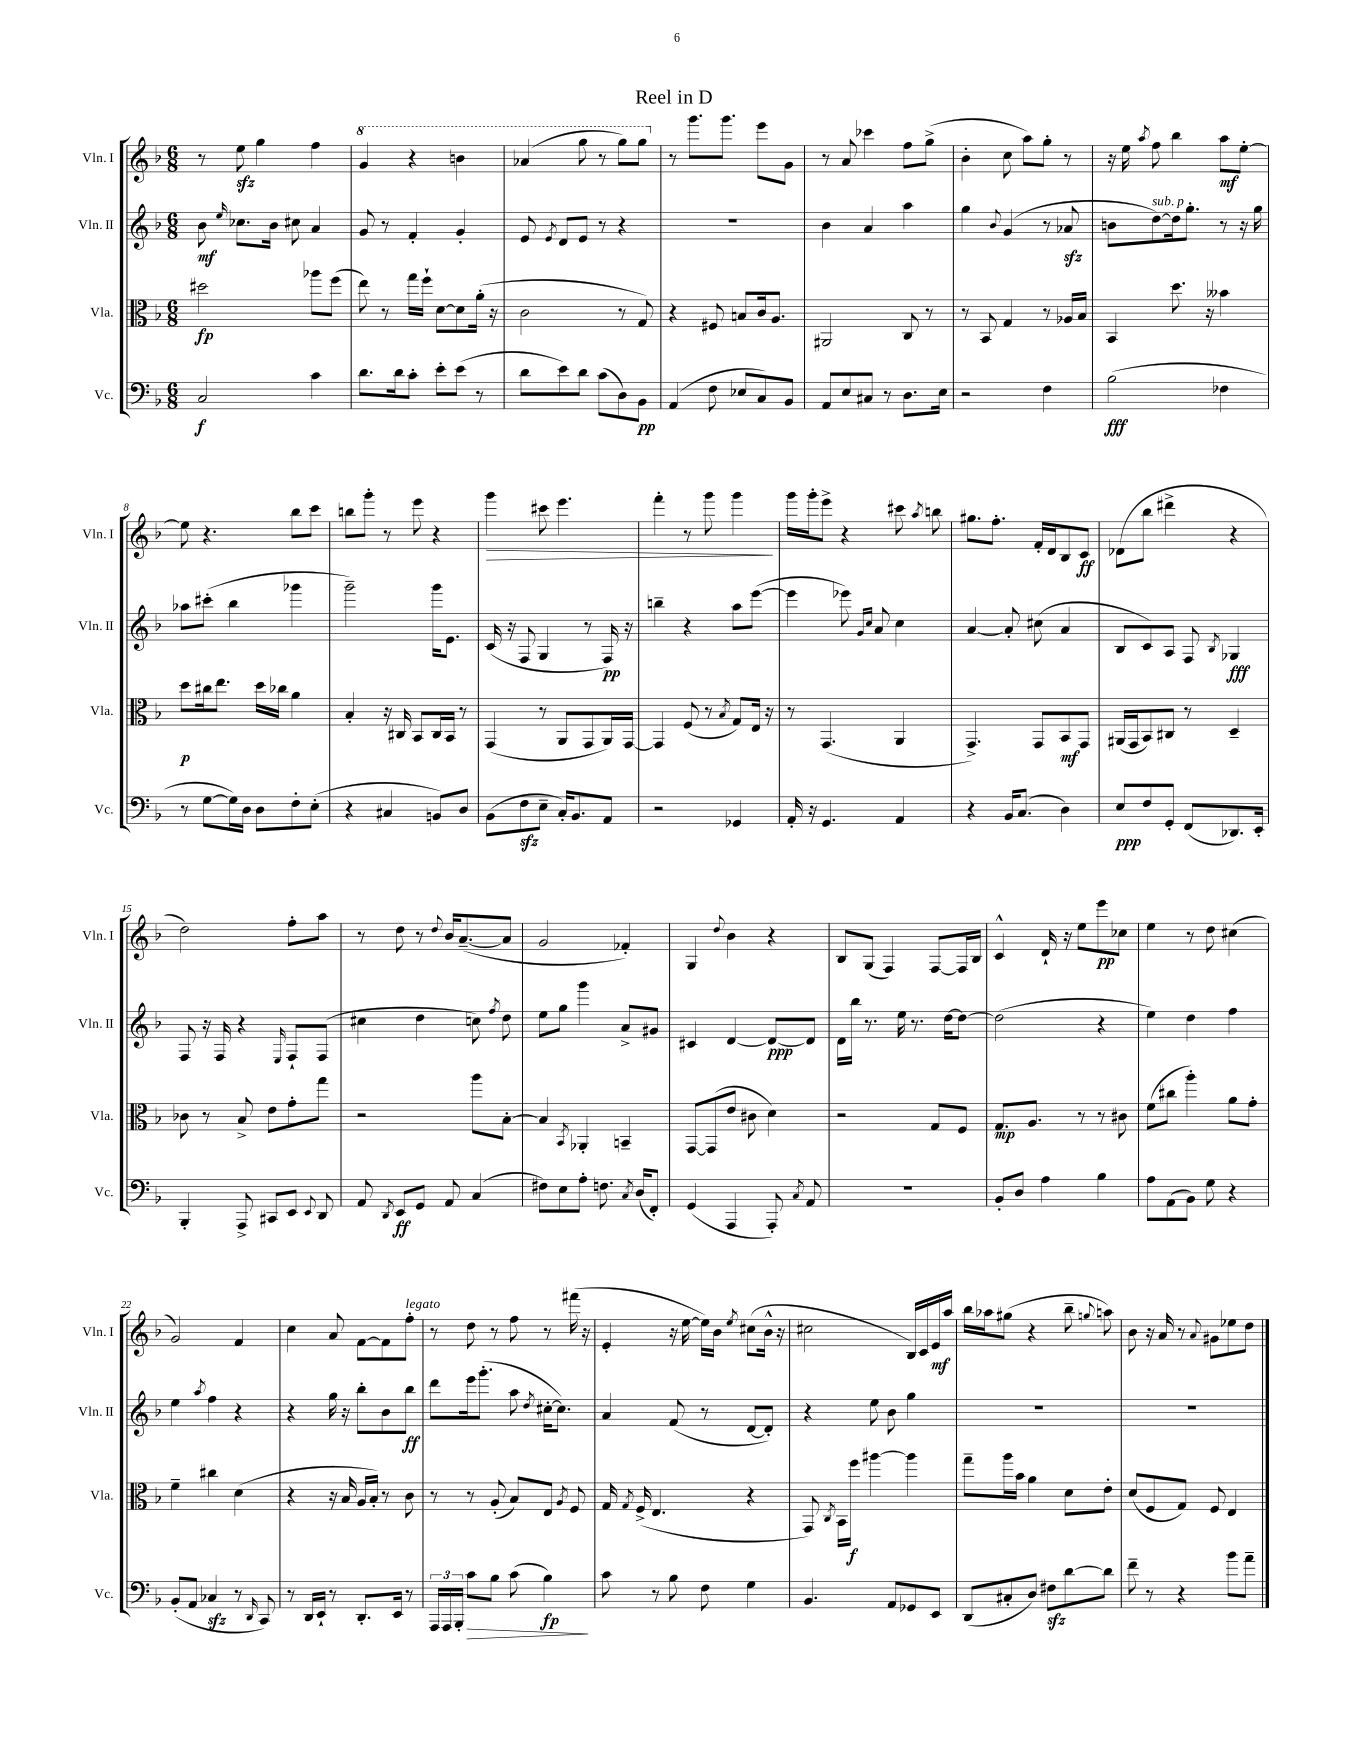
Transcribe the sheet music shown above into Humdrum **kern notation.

**kern	**kern	**kern	**kern
*staff4	*staff3	*staff2	*staff1
*clefF4	*clefC3	*clefG2	*clefG2
*k[b-]	*k[b-]	*k[b-]	*k[b-]
*M6/8	*M6/8	*M6/8	*M6/8
2C/	2dd#\	8b-\	8r
.	.	16qqee/	.
.	.	8.cc-\L	8ee\
.	.	.	4gg\
.	.	16b-\Jk	.
.	.	8cc#\	.
4c\	8aa-\L	4a/	4ff\
.	(8ff\J	.	.
=	=	=	=
8.d\L	8ee\)	8g/	4gg/
.	8r	8r	.
16d\k	.	.	.
8c'\J	16gg\LL	4f'/	4r
.	16ff`\JJ	.	.
8e'\L	[8d\L	.	.
(8e\J	8d\]	4g'/	4bb\
8r	(16a'\Jk	.	.
.	16r	.	.
=	=	=	=
8d\L	2c\	8e/	(4aa-/
.	.	8qe/	.
8e\)	.	8d/L	.
8d\J	.	8e/J	8ggg\
(8c\L	.	8r	8r
8D\)	8r	4r	8ggg\L)
8BB-\J	8G/)	.	8ggg\J
=	=	=	=
(4AA/	4r	2.r	8r
.	.	.	8.ggg\L
8F\	8F#/	.	.
.	.	.	8.ggg\J
8E-/L	8B/L	.	.
8C/)	16c/k	.	8eee\L
.	8.A/J	.	.
8BB-/J	.	.	8g\J
=	=	=	=
8AA/L	2AA#/	4b-\	8r
8E/	.	.	8a/
8C#/J	.	4a/	4ccc-\
8r	.	.	.
8.D\L	8C/	4aa\	8ff\L
.	8r	.	(8gg^\J
16E\Jk	.	.	.
=	=	=	=
2r	8r	4gg\	4b-'\
.	8BB-/	.	.
.	.	8qqb-/	.
.	4G/	(4g/	8cc\
.	.	.	8aa\L)
4F\	8r	8r	8gg'\J
.	16A-/LL	8a-/	8r
.	16B-/JJ	.	.
=	=	=	=
(2B-\	4BB-/	8b\L	16r
.	.	.	16ee\
.	.	.	8qaa/
.	.	[8dd\)	8ff\
.	8.dd\	16dd\]k	4bb-\
.	.	8.gg'\J	.
.	16r	.	.
4F-\	4b--\	8r	8aa\L
.	.	16r	[8ee'\J
.	.	16gg\	.
=	=	=	=
8r	8dd\L	8aa-\L	8ee\]
[8G\L	16cc#\k	(8ccc#'\J	4.r
.	8.ee\J	.	.
16G\]L)	.	4bb-\	.
16D\JJ	.	.	.
8D\L	16dd\LL	.	.
.	16cc-\JJ	.	.
8F'\	4a\	4ggg-\	8bb-\L
(8E'\J	.	.	8ccc\J
=	=	=	=
4r	4B-'/	2ggg~\)	8bb\L
.	.	.	8ggg'\J
4C#/	16r	.	8r
.	16C#/	.	.
.	8BB-/L	.	8eee\
8BB/L)	16C#/L	16ggg\LK	4r
.	16BB-/JJ	8.e\J	.
8D/J	8r	.	.
=	=	=	=
(8BB-\L	(4GG/	(16c/	4ggg\
.	.	16r	.
8F\	.	8F/	.
8E~\J	8r	4G/	8ccc#\
16C'/LK)	8AA/L	.	4.eee\
8.BB-/	.	.	.
.	8GG/	8r	.
8AA/J	16AA/L)	16F/)	.
.	[16GG/JJ	16r	.
=	=	=	=
2r	4GG/]	4bb~\	4fff'\
.	(8F/	4r	8r
.	8r	.	8ggg\
.	8qB-/	.	.
4GG-/	8G/L)	8aa\L	4ggg\
.	16E/Jk	([8eee\J	.
.	16r	.	.
=	=	=	=
16AA'/	8r	4eee\]	16ggg\LL
16r	.	.	16ggg'\J
4.GG/	(4.GG/	.	8eee^\J
.	.	8eee-\)	4r
.	.	16qqg/LL	.
.	.	16qqcc/JJ	.
.	.	8a/	.
4AA/	4AA/	4cc\	8ccc#\
.	.	.	8qaa/
.	.	.	8bb\
=	=	=	=
4r	4.GG^/)	[4a/	8.gg#\L
.	.	.	8.ff'\J
16BB-/LK	.	8a'/]	.
(8.C/J	.	.	.
.	8GG/L	(8cc#\	16f'/LL
.	.	.	16d/J
4D\)	8BB-/	4a/	8B-/
.	8GG/J	.	8c/J
=	=	=	=
8E/L	(16AA#/LL	8B-/L	(8d-\L
.	16GG/J	.	.
8F/	8BB-/)	8c/)	8bb-\J
8GG'/J	8C#/J	8A/J	4ddd#^\
(8FF/L	8r	8F/	.
.	.	8qB-/	.
8.DD-/)	4D~/	4G-/	4r
16EE'/Jk	.	.	.
=	=	=	=
4BBB-'/	8c-\	8F/	2dd\)
.	8r	16r	.
.	.	16F/	.
8AAA^/	8B-^/	4r	.
8CC#/L	8e\L	.	.
.	.	16qqE/	.
8EE/J	8g'\	8F`/L	8ff'\L
8qqEE/	.	.	.
8DD/	8gg\J	(8F/J	8aa\J
=	=	=	=
8AA/	2r	4cc#\	8r
8qDD/	.	.	.
8EE/L	.	.	8dd\
8GG/J	.	4dd\	8r
.	.	.	8qqdd/
8AA/	.	.	16b-/LK
.	.	.	([8.a~/
(4C/	8aa\L	8cc\)	.
.	.	8qff/	.
.	[8B-'\J	8dd\	8a/]J
=	=	=	=
8F#\L)	4B-/]	8ee\L	2g/
8E\	.	8gg\J	.
.	8qBB-/	.	.
8A'\J	4AA-'/	4ggg\	.
8.F\	.	.	.
.	4BB~/	8a^/L	4f-'/)
8qC/	.	.	.
(16D/LK	.	.	.
8FF'/J)	.	8g#/J	.
=	=	=	=
(4GG/	[8GG/L	4c#/	4G/
.	(8GG/]	.	.
.	.	.	8qqdd/
4AAA/	8e/J	[4d/	4b-\
.	8c#\	.	.
8AAA'/)	4d\)	8d/_L	4r
8qC/	.	.	.
8AA/	.	8d/]J	.
=	=	=	=
2.r	2r	16d\LL	8B-/L
.	.	16bb-\JJ	.
.	.	8.r	(8G/J
.	.	.	4F/)
.	.	16ee\	.
.	.	8.r	.
.	8G/L	.	[8F/L
.	.	[16dd\LK	.
.	8F/J	8dd\_J	16F/]L
.	.	.	16B-/JJ
=	=	=	=
8BB-'/L	8.G/L	(2dd\]	4c^^/
8D/J	.	.	.
.	8.A/J	.	.
4A\	.	.	16d`/
.	.	.	16r
.	8r	.	8ee\L
4B-\	8r	4r	8eee\
.	8c#\	.	8cc-\J
=	=	=	=
8A\L	(8f\L	4ee\)	4ee\
(8AA\	8cc#\J	.	.
8BB-\J)	4aa'\)	4dd\	8r
8G\	.	.	8dd\
4r	8a\L	4ff\	(4cc#\
.	8g'\J	.	.
=	=	=	=
(8BB-'/L	4f~\	4ee\	2g/)
8AA/J	.	.	.
.	.	8qaa/	.
4C-/	4cc#\	4ff\	.
8r	(4d\	4r	4f/
16qqDD/	.	.	.
8CC/)	.	.	.
=	=	=	=
8r	4r	4r	4cc\
16DD/LL	.	.	.
16EE`/JJ	.	.	.
8r	16r	16gg\	8a/
.	16B-/	16r	.
8.DD'/L	16A/LL	8bb-'\L	[8f\L
.	16B-'/JJ)	.	.
.	8r	8b-\	8f\]
16EE/Jk	.	.	.
8r	8c\	8bb-\J	8ff'\J
=	=	=	=
24AAA/LL	8r	8ddd\L	8r
24AAA/	.	.	.
24BBB-'/JJ	.	.	.
8c\L	8r	16eee\k	8dd\
.	.	(8.ggg'\J	.
8B-\J	(8A'/	.	8r
(8c\	8B-/L)	8aa\	8ff\
.	.	8qdd/	.
4B-\)	8E/J	[16cc#'\LK	8r
.	.	8.cc#\]J)	.
.	8qA/	.	.
.	8F/	.	(16fff#\
.	.	.	16r
=	=	=	=
8c\	16G/	4a/	4e'/
.	8qG/	.	.
.	(16F^/	.	.
8r	4.E/	.	.
8B-\	.	(8f/	16r
.	.	.	[16ee\
8F\	.	8r	16ee\]LL)
.	.	.	16b-\JJ
.	.	.	8qee/
4G\	4r	[8d/L	(8cc#\L
.	.	8d'/]J)	16b-^^\Jk
.	.	.	16r
=	=	=	=
4.BB-/	8GG/)	4r	2cc#\
.	8qC/	.	.
.	16BB-\LL	.	.
.	16ff\JJ	.	.
.	[4aa#\	8ee\	.
8AA/L	.	8b-\	.
8GG-/	4aa#\]	4gg\	16B-/LL)
.	.	.	16c/
8EE/J	.	.	16e/
.	.	.	16aa/JJ
=	=	=	=
(8DD/L	8gg~\L	2.r	16bb-\LL
.	.	.	16aa-\J
8C#'/	16aa\L	.	(8gg#\J
.	16b-\JJ	.	.
8D/J)	4a\	.	4r
8F#\L	.	.	.
[8d\	8d\L	.	8bb-~\
.	.	.	8qqgg/
8d\]J	8e'\J	.	8aa\)
=	=	=	=
8f~\	(8d/L	2.r	8b-\
8r	8F/	.	16r
.	.	.	16a/
4r	8G/J)	.	8r
.	.	.	8qqa/
.	8F/	.	8g#\L
8b-\L	4E/	.	8ee-\
8a~\J	.	.	8dd\J
==	==	==	==
*-	*-	*-	*-
